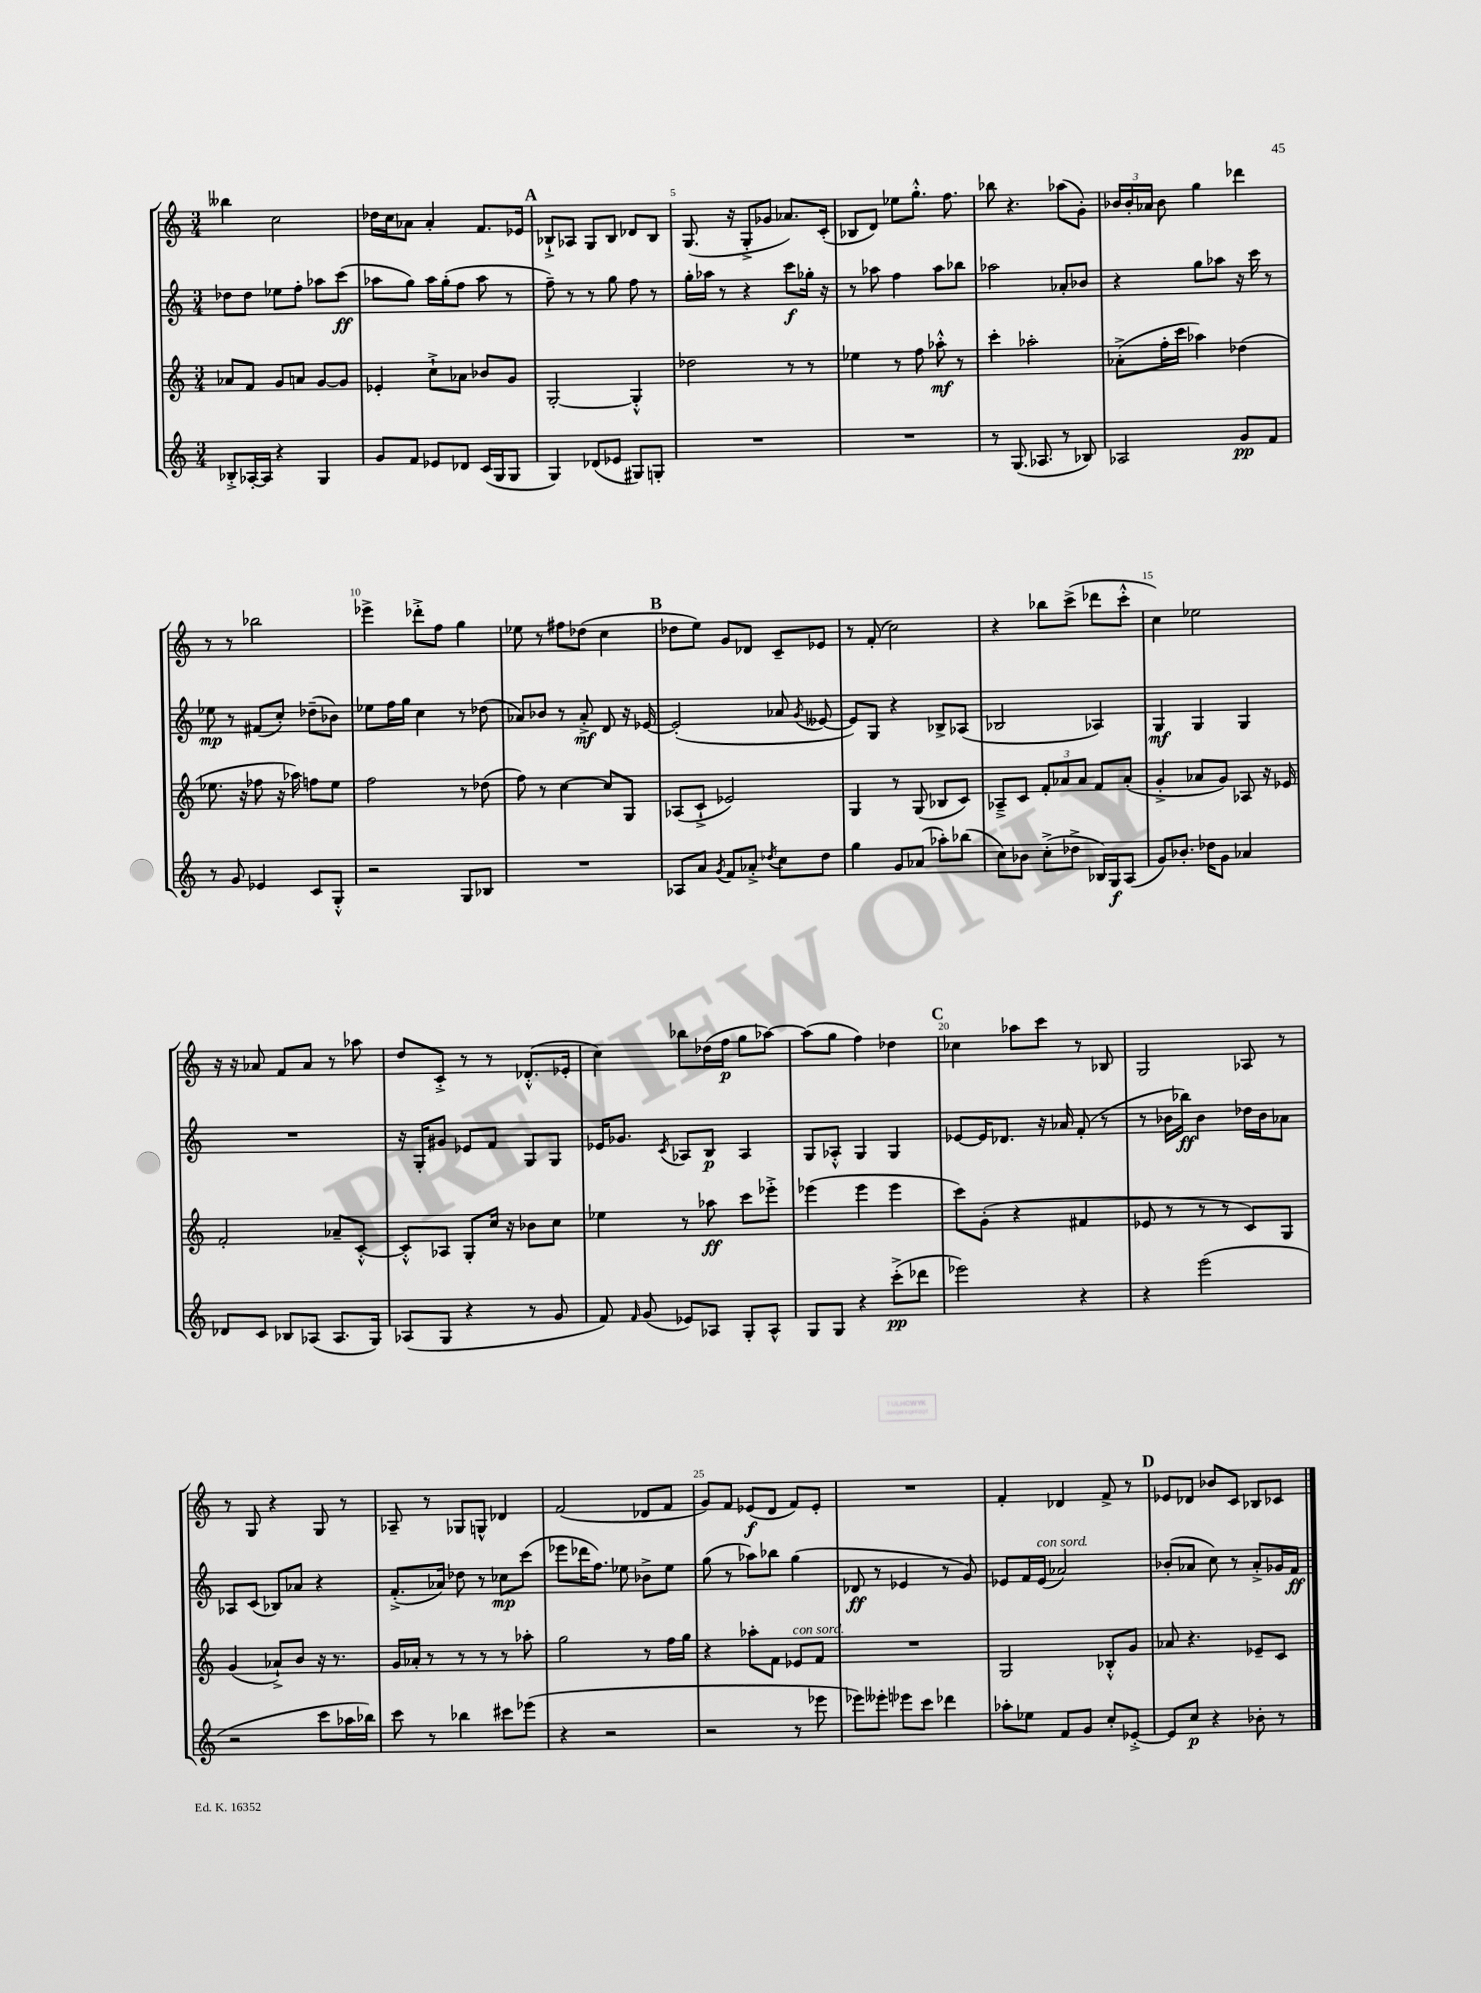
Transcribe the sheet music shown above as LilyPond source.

<<
\new StaffGroup <<
\new Staff = "s0" {
    \clef treble \key c \major \numericTimeSignature \time 3/4
    \autoBeamOff beses''4 c''2 |
    des''16[ c''16 aes'8] aes'4-. f'8.[ ees'16] |
    \mark \markup { \bold "A" } bes8[-!-> aes8] g8[ bes8] des'8[ bes8] |
    g8.( r16 g8[-.-> ges'8] aes'8.[) c'16]-.( |
    bes8[ d'8]) ees''8[ g''8.]-.-^ f''8. |
    bes''8 r4. aes''8[( g'8]-.) |
    \tuplet 3/2 { bes'16[ bes'16-. aes'16] } bes'8 g''4 des'''4 |
    r8 r8 bes''2 |
    ees'''4-> des'''8[-.-> f''8] g''4 |
    ees''8 r8 fis''8[ des''8]( c''4 |
    \mark \markup { \bold "B" } des''8[ e''8]) g'8[ des'8] c'8[-- ees'8] |
    r8 f'8-.( c''2) |
    r4 bes''8[ c'''8]->( des'''8[ c'''8]-.-^ |
    c''4) ees''2 |
    r16 r16 aes'8 f'8[ aes'8] r8 aes''8 |
    d''8[ c'8]-.-> r8 r8 des'8.[-.-^( ees'16]-. |
    c''4) bes''8[ des''16( f''16]\p g''8[ aes''8]~) |
    aes''8[( g''8] f''4) des''4 |
    \mark \markup { \bold "C" } ces''4 aes''8[ c'''8] r8 bes8 |
    g2 aes8 r8 |
    r8 g8 r4 g8 r8 |
    aes8-- r8 ges8[ g8]-^ des'4 |
    f'2( des'8[ f'8] |
    g'8[) f'8] ees'8[\f( d'8] f'8[) ees'8]-. |
    R2. |
    f'4-. des'4 f'8-> r8 |
    \mark \markup { \bold "D" } ees'8[ des'8] bes'8[ c'8] bes8[ ces'8] \bar "|." |
}
\new Staff = "s1" {
    \clef treble \key c \major \numericTimeSignature \time 3/4
    \autoBeamOff des''8[ des''8] ees''8[ f''8]-. aes''8[ c'''8]\ff( |
    aes''8[ g''8]) aes''16[ g''16-.( f''8] aes''8 r8 |
    \mark \markup { \bold "A" } f''8--) r8 r8 g''8 f''8 r8 |
    g''16[-. aes''16] r8 r4 c'''8[\f ges''16]-. r16 |
    r8 aes''8 f''4 aes''8[ bes''8] |
    aes''2 aes'8[-. bes'8] |
    r4 g''8[ aes''8] r16 c'''16 r8 |
    ees''8\mp r8 fis'8[( c''8]-.) des''8[--( bes'8]) |
    ees''8[ f''16 g''16] c''4 r8 des''8( |
    aes'8[) bes'8] r8 aes'8-.->\mf d'8 r16 ees'16~ |
    \mark \markup { \bold "B" } ees'2-.( aes'8 \acciaccatura { g'8 } eeses'8~ |
    eeses'8[) g8] r4 bes8[-> aes8]( |
    bes2 aes4) |
    g4\mf g4 g4 |
    R2. |
    r16 g16[-. gis'8] ees'8[ f'8] g8[ g8] |
    ees'16[ ges'8.] \acciaccatura { c'8 } aes8[ b8]\p aes4 |
    g8[ aes8]-.-^ g4 g4 |
    \mark \markup { \bold "C" } ees'8[~ ees'16 des'8.] r16 aes'16 f'8-.( r8 |
    r8 bes'16[ bes''16]\ff) bes'4 des''16[ bes'16 aes'8] |
    aes8[ c'8]( bes8[) aes'8] r4 |
    f'8.[-.->( aes'16]) des''8 r8 ces''8[\mp c'''8]( |
    ees'''8[ des'''16 f''8.]) ees''8 bes'8[-> ees''8] |
    g''8( r8 aes''8[) bes''8] g''4( |
    des'8\ff r8 ees'4 r8 g'8) |
    ees'8[ f'16 ees'16]^\markup { \italic "con sord." }( aes'2) |
    \mark \markup { \bold "D" } bes'8[-.( aes'8] c''8) r8 aes'8[-.-> ges'16 f'16]\ff \bar "|." |
}
\new Staff = "s2" {
    \clef treble \key c \major \numericTimeSignature \time 3/4
    \autoBeamOff aes'8[ f'8] g'8[ a'8] g'8[~ g'8] |
    ees'4-. c''8[-!-> aes'8] bes'8[ g'8] |
    \mark \markup { \bold "A" } g2~-. g4-.-^ |
    des''2 r8 r8 |
    ees''4 r8 f''8 aes''8-.-^\mf r8 |
    c'''4-. aes''2-. |
    aes'8[-.->( f''16-. c'''16] aes''4) des''4( |
    ees''8. r16 fes''8 r16 aes''16) f''8[ ees''8] |
    f''2 r8 des''8( |
    f''8) r8 c''4~ c''8[ g8] |
    \mark \markup { \bold "B" } aes8[( c'8]-!-> ees'2) |
    g4 r8 g8( bes8[ c'8]) |
    aes8[---> c'8] \tuplet 3/2 { f'8[-. aes'8 aes'8] } f'8[ aes'8]-.( |
    g'4-.-> aes'8[ g'8]) aes8 r16 ees'16 |
    f'2-. aes'8[-- c'8]~-.-^ |
    c'8[-.-^ aes8] g8[-. c''16] r16 bes'8[ c''8] |
    ees''4 r8 aes''8\ff c'''8[ ees'''8]-.-> |
    ees'''4( ees'''4 ees'''4 |
    \mark \markup { \bold "C" } c'''8[) g'8]-.( r4 fis'4 |
    ees'8 r8 r8 r8 c'8[) g8] |
    g'4( aes'8[-!->) b'8] r16 r8. |
    g'16[ aes'16]-. r8 r8 r8 r8 aes''8-. |
    g''2 r8 f''16[ g''16] |
    r4 aes''8[-. f'8] ees'8[^\markup { \italic "con sord." } f'8] |
    R2. |
    g2 bes8[-.-^ g'8] |
    \mark \markup { \bold "D" } aes'8 r4. ees'8[-- c'8] \bar "|." |
}
\new Staff = "s3" {
    \clef treble \key c \major \numericTimeSignature \time 3/4
    \autoBeamOff bes8[-.-> aes16~-. aes16] r4 g4 |
    g'8[ f'8] ees'8[ des'8] c'16[( g16 g8] |
    \mark \markup { \bold "A" } g4) des'8[( ees'8] gis8[) g8]-. |
    R2. |
    R2. |
    r8 g8.( aes8. r8 bes8) |
    aes2 g'8[\pp f'8] |
    r8 g'8 ees'4 c'8[ g8]-.-^ |
    r2 g8[ bes8] |
    R2. |
    \mark \markup { \bold "B" } aes8[ a'8] \acciaccatura { g'8 } f'8[ aes'8]-.-> \acciaccatura { des''8 } c''8[ des''8] |
    g''4 g'8[ aes'8]( aes''8[-.) bes''8]( |
    c''8[) bes'8] c''8[-.->( des''8]-> bes16[) g16\f a8]( |
    g'8[) bes'8.]-. des''16[ g'8] aes'4 |
    des'8[ c'8] bes8[ aes8]( aes8.[ g16]) |
    aes8[( g8] r4 r8 g'8 |
    f'8) \grace { f'16 } g'8( ees'8[) aes8] g8[-. aes8]-^ |
    g8[ g8] r4 c'''8[-.->\pp( des'''8] |
    \mark \markup { \bold "C" } ees'''2) r4 |
    r4 e'''2( |
    r2 c'''8[ aes''16 bes''16]) |
    c'''8 r8 bes''4 cis'''8[ ees'''8]( |
    r4 r2 |
    r2 r8 ees'''8 |
    ees'''8[) eeses'''8]-. ees'''8[ c'''8] des'''4 |
    aes''8[-. ees''8] f'8[ g'8] c''8[-. ees'8]~-.-> |
    \mark \markup { \bold "D" } ees'8[ c''8]\p r4 bes'8-. r8 \bar "|." |
}
>>
>>
\layout { \context { \Score currentBarNumber = #2 \override BarNumber.break-visibility = ##(#f #t #t) barNumberVisibility = #(every-nth-bar-number-visible 5) } }
